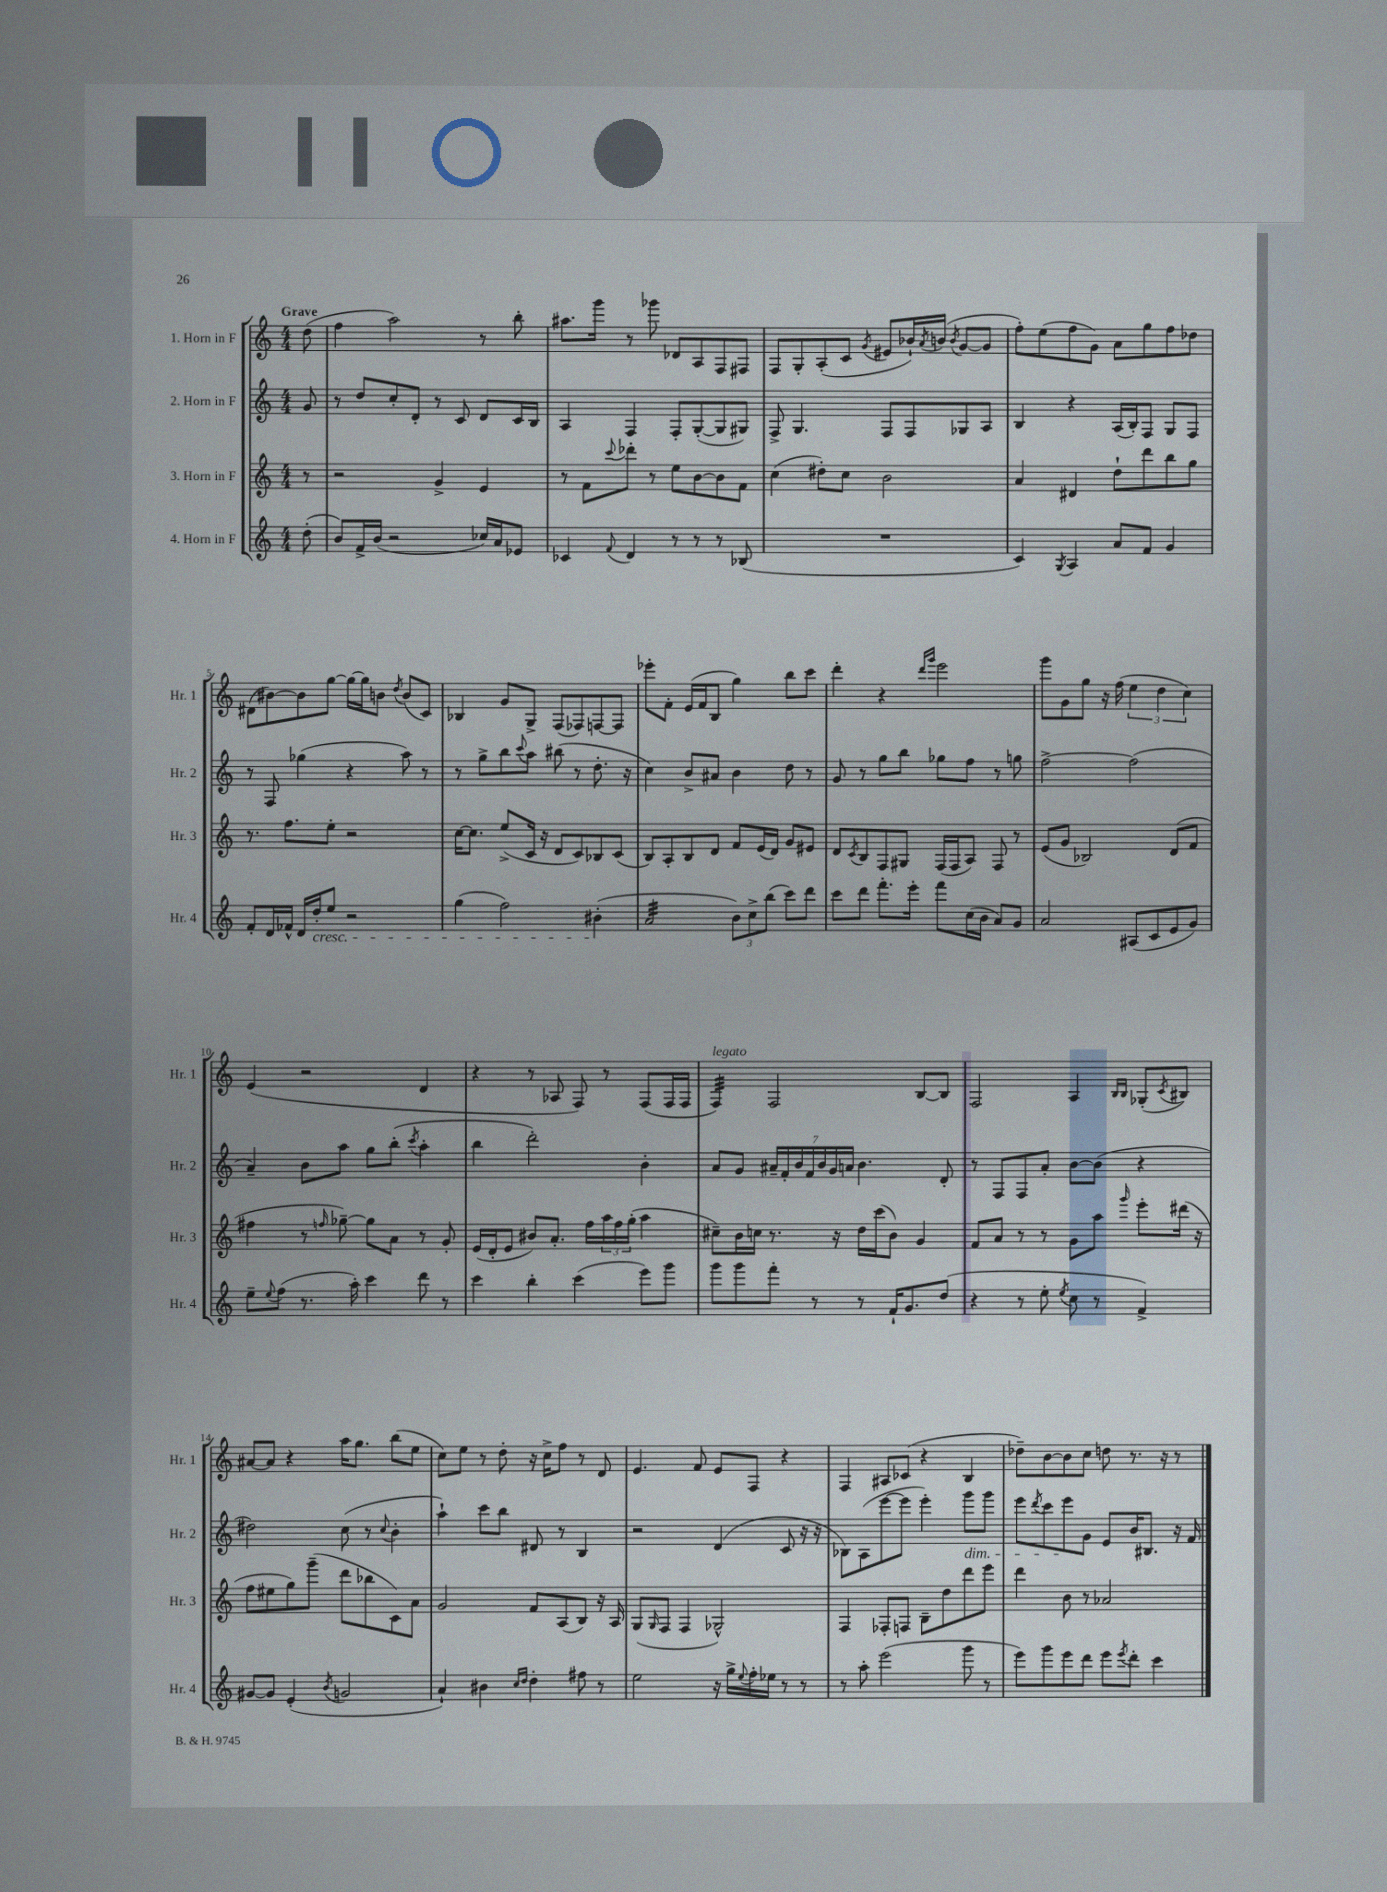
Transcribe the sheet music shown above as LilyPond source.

<<
\new StaffGroup <<
\new Staff = "s0" \with { instrumentName = "1. Horn in F" shortInstrumentName = "Hr. 1" } {
    \clef treble \key c \major \numericTimeSignature \time 4/4 \partial 8 \tempo "Grave"
    d''8( |
    f''4 a''2) r8 b''8-. |
    ais''8. g'''16 r8 ges'''8 des'8 a8 f8 fis8 |
    f8 g8-. a8-.( c'8 \acciaccatura { g'8 } eis'8 bes'16-!) \acciaccatura { a'8 } b'16( \acciaccatura { b'8 } g'8~ g'8 |
    f''8-.) e''8( f''8 g'8) a'8 g''8 f''8 des''8 |
    dis'8( bis'8~) bis'8 g''8~ g''16~ g''16 b'8 \acciaccatura { d''8 } b'8( c'8) |
    bes4 g'8 g8-> f8( fes8) f8~ f8 |
    ees'''8-. f'8-. e'16( f'16 b8 g''4) b''8 c'''8 |
    d'''4-. r4 \grace { d'''16 g'''16 } e'''2 |
    g'''8 g'8 g''8 r16 f''16( \tuplet 3/2 { e''4 d''4 c''4) } |
    e'4( r2 d'4 |
    r4 r8 aes8 f8) r8 f8( f16 f16 |
    f4:32^\markup { \italic "legato" }) f2 b8~ b8 |
    f2 a4 \grace { b16 b16 } ges8-.( \acciaccatura { c'8 } bis8) |
    ais'8~ ais'8 r4 a''16 g''8. b''8( e''8 |
    c''8) e''8 r8 d''8-. r16 c''16-> f''8 r8 d'8 |
    e'4. f'8 e'8 f8 r4 |
    f4 ais8 ces'8( r4 b4 |
    des''8--) b'8~ b'8 c''8 d''8 r8. r16 r8 \bar "|." |
}
\new Staff = "s1" \with { instrumentName = "2. Horn in F" shortInstrumentName = "Hr. 2" } {
    \clef treble \key c \major \numericTimeSignature \time 4/4 \partial 8
    g'8 |
    r8 d''8 c''8-. d'8-. r8 c'8 d'8 c'16 b16 |
    a4 f4 f8-. g8~-.( g8 gis8) |
    f8-> g4. f8 f8 ges8 a8 |
    b4 r4 a16( b16-.) f8 g8 f8 |
    r8 f8 ges''4( r4 a''8) r8 |
    r8 g''8-> b''8 \appoggiatura { c'''8 } a''8 bis''8( r8 d''8.-. r16 |
    c''4) b'8-> ais'8 b'4 d''8 r8 |
    g'8 r8 g''8 b''8 ges''8 f''8 r8 g''8 |
    f''2~-> f''2( |
    a'4--) b'8 a''8 g''8 b''8-.( \acciaccatura { c'''8 } a''4-. |
    b''4 d'''2-.) b'4-. |
    a'8 g'8 \tuplet 7/4 { ais'16-- f'16-. b'16 f'16 b'16 g'16 a'16 } b'4. d'8-. |
    r8 f8 f8 a'8-. b'8~ b'8( r4 |
    dis''2) c''8( r8 \appoggiatura { c''8 } b'4-. |
    a''4-!) c'''8 b''8 dis'8 r8 b4 |
    r2 d'4( c'8 r16 r16 |
    bes8) a8( e'''8~ e'''8 e'''4-.) g'''8\dim g'''8 |
    e'''8 \acciaccatura { d'''8 } c'''8 e'''8\! g'8 e'8 b'16 bis8. r16 f'16 \bar "|." |
}
\new Staff = "s2" \with { instrumentName = "3. Horn in F" shortInstrumentName = "Hr. 3" } {
    \clef treble \key c \major \numericTimeSignature \time 4/4 \partial 8
    r8 |
    r2 g'4-> e'4 |
    r8 f'8 \appoggiatura { c'''8 } des'''8-. r8 e''8 b'8~ b'8 f'8 |
    c''4( dis''8-.) c''8 b'2 |
    a'4 dis'4 d''8-! d'''8 b''8 g''8 |
    r8. f''8. e''8-. r2 |
    c''16~ c''8. e''8->( c'16 r16 d'8 c'8) bes8 c'8( |
    b8) a8-. b8 d'8 f'8 e'16( d'16) g'8 eis'8 |
    d'8 \acciaccatura { c'8 } b8 f8 gis8 f16( f16 a8) f8 r8 |
    e'8( g'8 bes2) d'8( f'8 |
    fis''4 r8 \grace { f''16 } ges''8~--) ges''8 a'8 r8 g'8-. |
    e'16( d'16-. e'8 bis'8) a'8.-. f''16 \tuplet 3/2 { a''16 f''16 g''16-.( } a''4 |
    cis''8--) b'16 c''16 r8. r16 d''16 c'''16( b'8) g'4 |
    f'8 a'8 r8 r8 g'8 a''8 \grace { g'''16 } e'''8-. dis'''16( r16 |
    f''8 eis''8 g''8) g'''8--( d'''8 bes''8 c'8) a'8 |
    g'2 f'8 a8( b8) r16 a16 |
    g8( \grace { g16 } f8 f4 ges2-^) |
    f4 fes8-. f8 b8-- d''8 d'''8 e'''8 |
    d'''4 b'8 r8 aes'2 \bar "|." |
}
\new Staff = "s3" \with { instrumentName = "4. Horn in F" shortInstrumentName = "Hr. 4" } {
    \clef treble \key c \major \numericTimeSignature \time 4/4 \partial 8
    d''8-.( |
    b'8) f'16-> b'16( r2 ces''16) a'16 ees'8 |
    ces'4 \appoggiatura { f'8 } d'4 r8 r8 r8 bes8( |
    R1 |
    c'4) \acciaccatura { g8 } a4 a'8 f'8 g'4 |
    f'8-. d'16 fes'16-^ d'16 d''16-.\cresc e''8 r2 |
    g''4( f''2) bis'4-.\!( |
    a'2:32 \tuplet 3/2 { b'8) c''8-> b''8( } c'''8) d'''8 |
    c'''8 d'''8 f'''8.-. e'''16-. f'''8 c''16( b'16 a'8) g'8 |
    a'2 ais8( c'8 e'8 g'8) |
    e''8-- \appoggiatura { e''8 } f''8( r8. a''16-.) c'''4 d'''8 r8 |
    c'''4 b''4-. c'''4( e'''8) g'''8 |
    g'''8 g'''8 f'''8-. r8 r8 f'16-! g'8. d''8( |
    r4 r8 e''8-. \acciaccatura { e''8 } c''8 r8 f'4->) |
    gis'8~ gis'8 e'4-.( \acciaccatura { b'8 } g'2 |
    a'4-!) bis'4 \grace { c''16 d''16 } d''4-. fis''8 r8 |
    e''2 r16 g''16-> \appoggiatura { e''8 } f''16-. ees''16 r8 r8 |
    r8 a''8-. e'''2( g'''8 r8 |
    e'''8) g'''8 e'''8 d'''8 e'''8 \acciaccatura { e'''8 } d'''8-. c'''4 \bar "|." |
}
>>
>>
